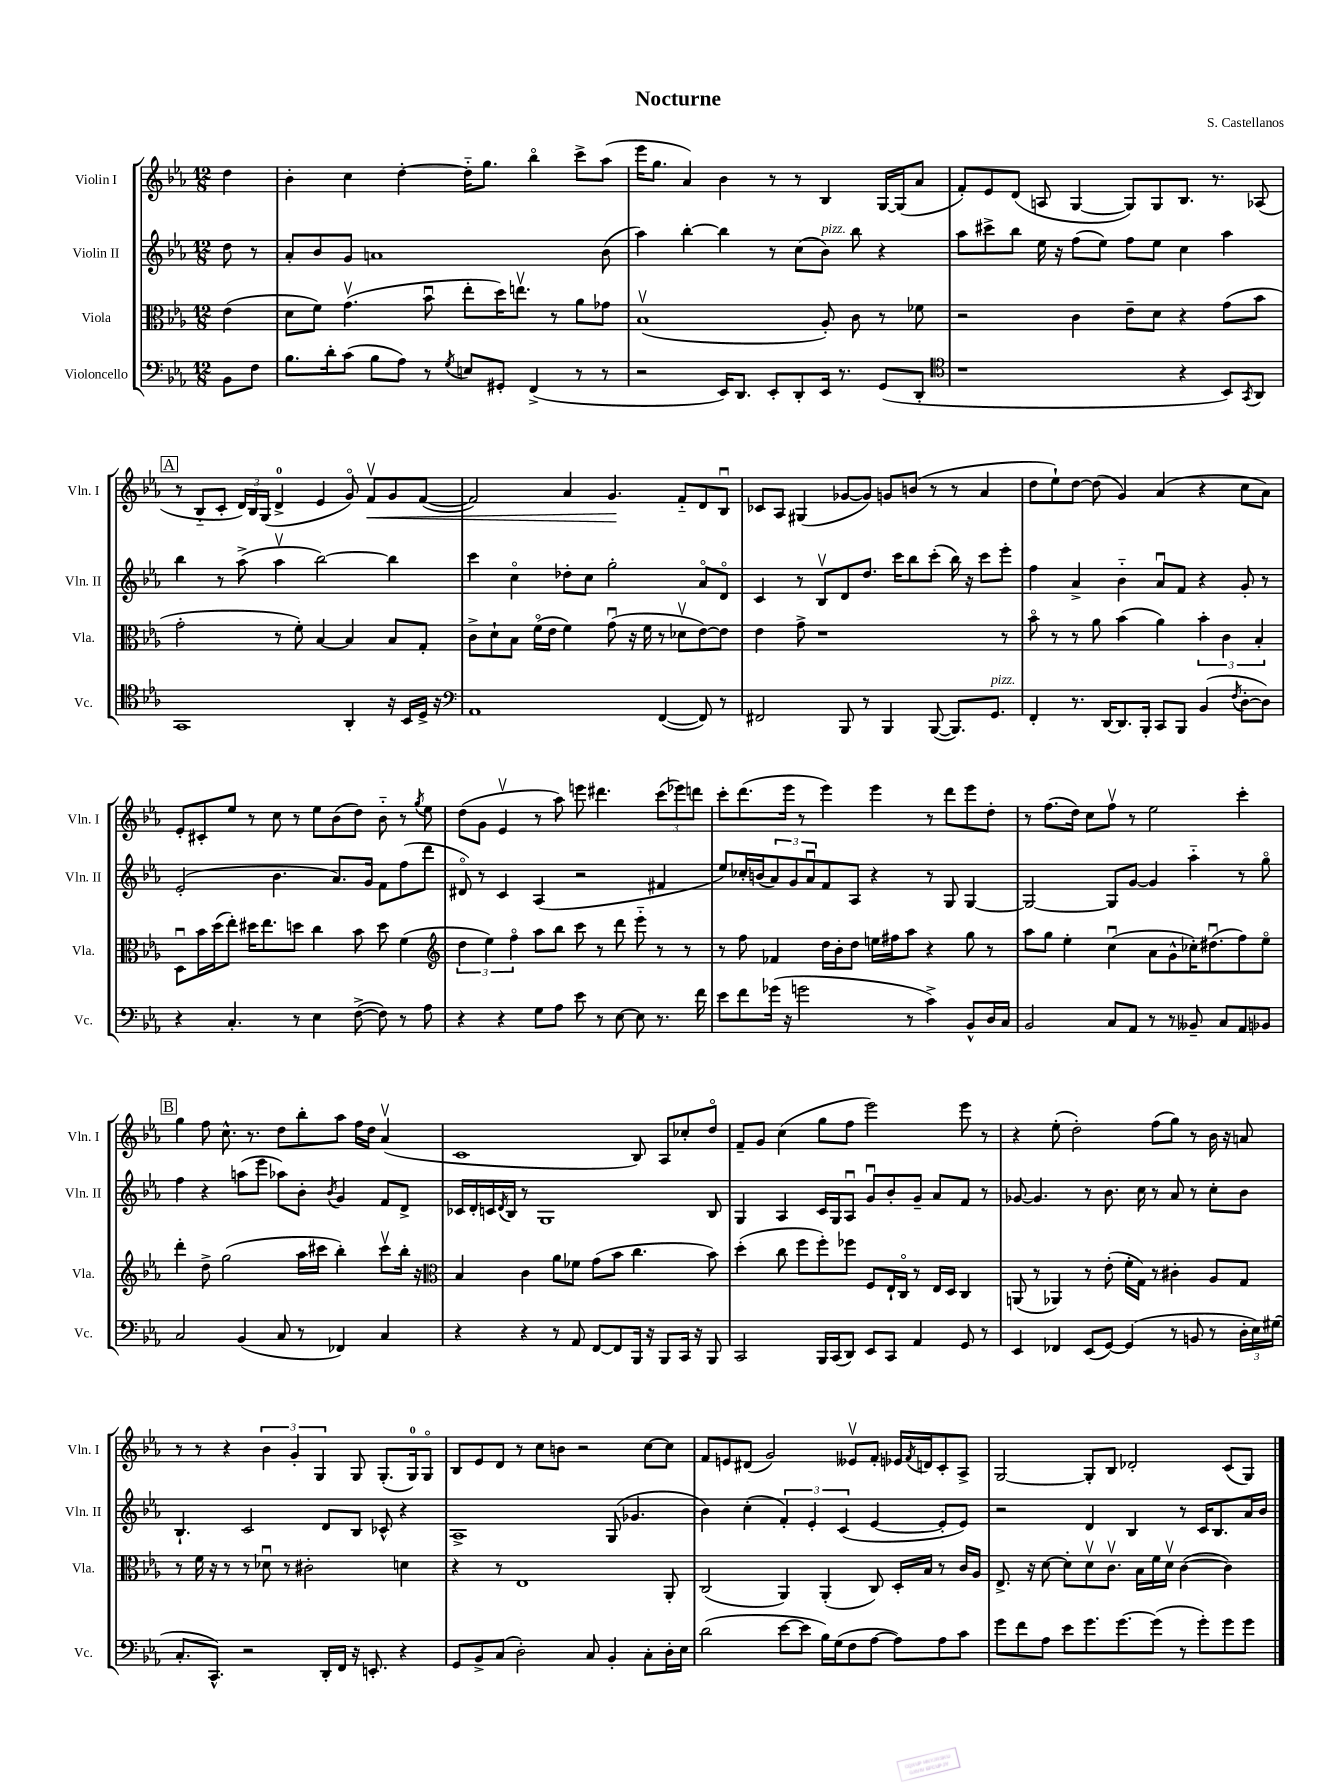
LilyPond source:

\header { title = "Nocturne" composer = "S. Castellanos" }
<<
\new StaffGroup <<
\new Staff = "s0" \with { instrumentName = "Violin I" shortInstrumentName = "Vln. I" } {
    \clef treble \key ees \major \numericTimeSignature \time 12/8 \partial 4
    d''4 |
    bes'4-. c''4 d''4~-. d''16-_ g''8. bes''4\flageolet c'''8-> aes''8( |
    ees'''16 g''8. aes'4) bes'4 r8 r8 bes4 g16~ g16( aes'8 |
    f'8-.) ees'8 d'8( a8 g4~ g8) g8 bes8. r8. aes8( |
    \mark \markup { \box "A" } r8 bes8-_ c'8-. \tuplet 3/2 { d'16) bes16 g16( } d'4-0-> ees'4 g'8\flageolet) f'8\upbow\< g'8 f'8~( |
    f'2) aes'4 g'4.\! f'8-_ d'8 bes8\downbow |
    ces'8 aes8 gis4( ges'8~ ges'8) g'8 b'8( r8 r8 aes'4 |
    d''8 ees''8-!) d''8~ d''8( g'4) aes'4( r4 c''8 aes'8) |
    ees'8-. cis'8-. ees''8 r8 c''8 r8 ees''8 bes'8( d''8) bes'8-_ r8 \acciaccatura { g''8 } ees''8 |
    d''8( g'8 ees'4\upbow r8 aes''8) e'''8 dis'''4. \tuplet 3/2 { c'''8( ees'''8) d'''8 } |
    c'''8-. d'''8.( ees'''16 r8 ees'''4) ees'''4 r8 d'''8 ees'''8 d''8-. |
    r8 f''8.( d''16) c''8 f''8\upbow r8 ees''2 c'''4-. |
    \mark \markup { \box "B" } g''4 f''8 c''8.-^ r8. d''8 bes''8-. aes''8 f''16 d''16 aes'4\upbow( |
    c'1 bes8) aes8 ces''8-. d''8\flageolet |
    f'8-- g'8 c''4( g''8 f''8 ees'''2) ees'''8 r8 |
    r4 ees''8-.( d''2-.) f''8( g''8) r8 bes'16 r16 a'8 |
    r8 r8 r4 \tuplet 3/2 { bes'4 g'4-. g4 } g8 g8.-.( g16-0) g8\flageolet |
    bes8 ees'8 d'8 r8 c''8 b'8 r2 c''8~ c''8 |
    f'8 e'8 dis'8( g'2) eeses'8\upbow f'8-. ees'16 \acciaccatura { f'8 } d'16 c'8-. aes8-> |
    g2~ g8-. bes8 des'2-. c'8( g8) \bar "|." |
}
\new Staff = "s1" \with { instrumentName = "Violin II" shortInstrumentName = "Vln. II" } {
    \clef treble \key ees \major \numericTimeSignature \time 12/8 \partial 4
    d''8 r8 |
    aes'8-. bes'8 g'8 a'1 bes'8( |
    aes''4) bes''4~-. bes''4 r8 c''8( bes'8^\markup { \italic "pizz." }) bes''8 r4 |
    aes''8 cis'''8-> bes''8 ees''16 r16 f''8( ees''8) f''8 ees''8 c''4 aes''4 |
    \mark \markup { \box "A" } bes''4 r8 aes''8->( aes''4\upbow bes''2~) bes''4 |
    c'''4 c''4\flageolet des''8-. c''8 g''2-. aes'8\flageolet d'8\flageolet |
    c'4 r8 bes8\upbow d'8 d''8. c'''16 bes''8 c'''8-.( bes''16) r16 c'''8 ees'''8-. |
    f''4 aes'4-> bes'4-_ aes'8\downbow f'8 r4 g'8-. r8 |
    ees'2-.( bes'4. aes'8.) g'16 f'8 f''8( d'''8 |
    dis'8\flageolet) r8 c'4 aes4( r2 fis'4 |
    ees''8) ces''16-. b'16( \tuplet 3/2 { aes'8) g'8 aes'8\downbow } f'8 aes8 r4 r8 g8 g4~ |
    g2~ g8 g'8~ g'4 aes''4-_ r8 g''8\flageolet |
    \mark \markup { \box "B" } f''4 r4 a''8( ees'''8 aes''8) bes'8-. \acciaccatura { bes'8 } g'4 f'8 d'8-> |
    ces'16 d'16-. c'16 \acciaccatura { d'8 } bes16 r8 g1 bes8 |
    g4 aes4 c'16 g16 aes8\downbow g'8\downbow bes'8-. g'8-- aes'8 f'8 r8 |
    ges'8~ ges'4. r8 bes'8. c''16 r8 aes'8 r8 c''8-. bes'8 |
    bes4.-! c'2 d'8 bes8 ces'8-^ r4 |
    aes1-> g8( ges'4. |
    bes'4) c''4-.( \tuplet 3/2 { f'4-.) ees'4-. c'4( } ees'4~ ees'8-. ees'8) |
    r2 d'4 bes4 r8 c'16 bes8. aes'16 bes'16 \bar "|." |
}
\new Staff = "s2" \with { instrumentName = "Viola" shortInstrumentName = "Vla." } {
    \clef alto \key ees \major \numericTimeSignature \time 12/8 \partial 4
    ees'4( |
    d'8 f'8) g'4.\upbow( bes'8\downbow ees''8-. d''16) e''8.\upbow r8 aes'8 ges'8 |
    bes1\upbow( aes8-.) c'8 r8 fes'8 |
    r2 c'4 ees'8-- d'8 r4 g'8( bes'8 |
    \mark \markup { \box "A" } g'2-. r8 f'8-.) bes4~ bes4 bes8 g8-. |
    c'8-> d'8-! bes8 f'16\flageolet( ees'16 f'4) g'8\downbow( r16 f'16 r8 des'8\upbow ees'8~) ees'8 |
    ees'4 g'8-> r1 r8 |
    bes'8\flageolet r8 r8 aes'8 bes'4( aes'4) \tuplet 3/2 { bes'4-. c'4 bes4-. } |
    d8\downbow bes'16 d''16( ees''8-.) dis''16 ees''8. d''8 c''4 bes'8 d''8 f'4( |
    \clef treble \tuplet 3/2 { d''4 ees''4) f''4\flageolet } aes''8 bes''8 c'''8 r8 d'''8 ees'''8-_ r8 r8 |
    r8 f''8 fes'4 d''16 bes'16-. d''8 e''16 fis''16 aes''8 r4 g''8 r8 |
    aes''8 g''8 ees''4-. c''4\downbow( aes'8 g'8-^ ces''16-.) dis''8.\downbow( f''8) ees''8\flageolet |
    \mark \markup { \box "B" } d'''4-. d''8-> g''2( aes''16 cis'''16 bes''4-.) cis'''8\upbow bes''16-. r16 |
    \clef alto bes4 c'4 aes'8 fes'8 g'8( bes'8 c''4. bes'8) |
    d''4-.( c''8 f''8 f''8-.) fes''8 f8 ees16-! c16\flageolet r8 ees16 d16 c4 |
    a,8( r8 aes,4) r8 ees'8-.( f'16-. g16) r8 cis'4-. aes8 g8 |
    r8 f'16 r16 r8 r8 des'8\downbow r8 cis'2-. d'4 |
    r4 r8 ees1 aes,8-. |
    c2( aes,4) aes,4-.( c8) d16-. bes16 r8 c'16 aes16 |
    ees8.-> r16 d'8~ d'8-. d'8\upbow c'8.\upbow bes16 f'16 d'16\upbow c'4~( c'4) \bar "|." |
}
\new Staff = "s3" \with { instrumentName = "Violoncello" shortInstrumentName = "Vc." } {
    \clef bass \key ees \major \numericTimeSignature \time 12/8 \partial 4
    bes,8 f8 |
    bes8. d'16-. c'8( bes8 aes8) r8 \acciaccatura { g8 } e8 gis,8-. f,4->( r8 r8 |
    r2 ees,16) d,8. ees,8-. d,8-. ees,16 r8. g,8( d,8-. |
    \clef tenor r1 r4 bes,8) \acciaccatura { g,8 } aes,8 |
    \mark \markup { \box "A" } g,1 aes,4-. r16 bes,16 d16-> r16 |
    \clef bass aes,1 f,4~( f,8) r8 |
    fis,2 bes,,8 r8 bes,,4 bes,,8~( bes,,8.) g,8.^\markup { \italic "pizz." } |
    f,4-. r8. d,16~ d,8. bes,,16-. c,8 bes,,8 bes,4( \acciaccatura { f8 } d8~-. d8) |
    r4 c4.-. r8 ees4 f8~->( f8) r8 aes8 |
    r4 r4 g8 aes8 ees'8 r8 ees8~ ees8 r8. f'16 |
    ees'8 f'8 ges'16( r16 g'2 r8 c'4->) bes,8-^ d16 c16 |
    bes,2 c8 aes,8 r8 r8 beses,8-- c8 aes,8 bes,8 |
    \mark \markup { \box "B" } c2 bes,4( c8 r8 fes,4) c4 |
    r4 r4 r8 aes,8 f,8~ f,8 bes,,16 r16 bes,,8 c,16 r16 bes,,8 |
    c,2 bes,,16 c,16( d,8) ees,8 c,8 aes,4 g,8 r8 |
    ees,4 fes,4 ees,8( g,8~) g,4( r8 b,8 r8 \tuplet 3/2 { d16-. ees16) gis16( } |
    c8.-. c,8.-^) r2 d,16-. f,16 r16 e,8.-. r4 |
    g,8 bes,8-> c8( d2-.) c8 bes,4-. c8-. d16-. ees16 |
    d'2( ees'8~ ees'8 bes16) g16( f8 aes8~ aes8) aes8 c'8 |
    g'8 f'8 aes8 ees'8 g'8. g'8.~ g'8( r8 g'8-.) g'8 g'8 \bar "|." |
}
>>
>>
\layout { \context { \Score \remove "Bar_number_engraver" } }
